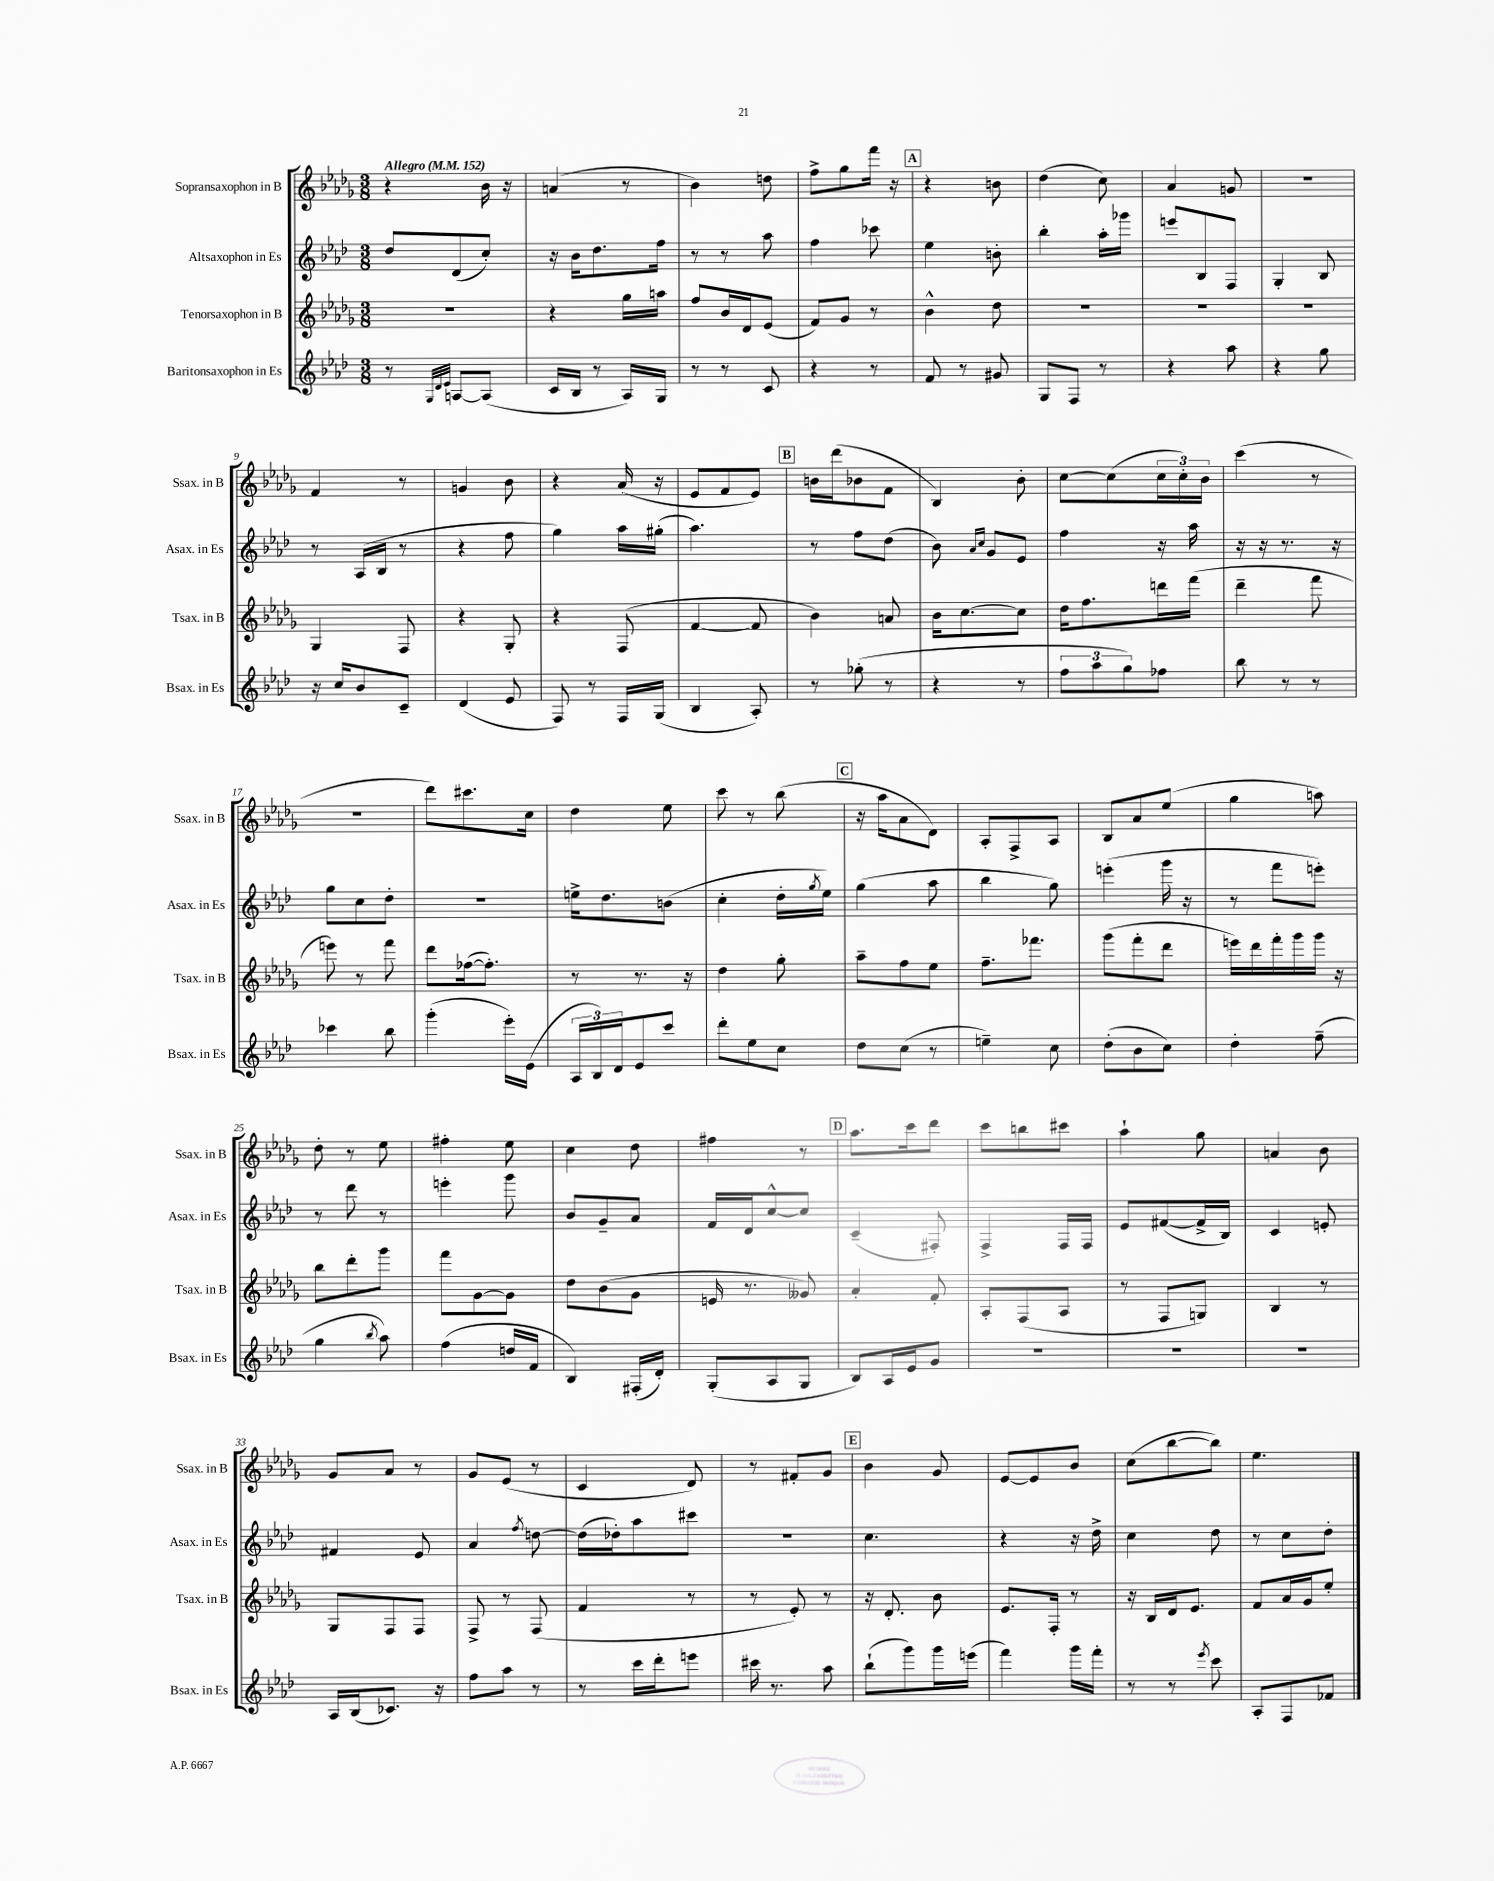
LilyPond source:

<<
\new StaffGroup <<
\new Staff = "s0" \with { instrumentName = "Sopransaxophon in B" shortInstrumentName = "Ssax. in B" } {
    \clef treble \key des \major \numericTimeSignature \time 3/8 \tempo "Allegro" 4 = 152
    r4 bes'16 r16 |
    a'4( r8 |
    bes'4) d''8 |
    f''8-> ges''8 f'''16 r16 |
    \mark \markup { \box "A" } r4 b'8 |
    des''4( c''8) |
    aes'4 g'8 |
    R4. |
    f'4 r8 |
    g'4 bes'8 |
    r4 aes'16( r16 |
    ees'8 f'8 ees'8) |
    \mark \markup { \box "B" } b'16 des'''16( bes'8 f'8 |
    bes4) bes'8-. |
    c''8~ c''8( \tuplet 3/2 { c''16 c''16-.) bes'16 } |
    c'''4( r8 |
    R4. |
    des'''8) cis'''8. c''16 |
    des''4 ees''8 |
    c'''8 r8 bes''8( |
    \mark \markup { \box "C" } r16 aes''16 aes'8 des'8) |
    aes8-. f8-> aes8 |
    bes8 aes'8 ees''8( |
    ges''4 a''8) |
    des''8-. r8 ees''8 |
    fis''4-. ees''8 |
    c''4 des''8 |
    fis''4 r8 |
    \mark \markup { \box "D" } aes''8. c'''16 des'''8 |
    c'''8 b''8 cis'''8 |
    aes''4-! ges''8 |
    a'4 bes'8 |
    ges'8 aes'8 r8 |
    ges'8 ees'8( r8 |
    c'4 des'8) |
    r8 fis'8-. ges'8 |
    \mark \markup { \box "E" } bes'4 ges'8 |
    ees'8~ ees'8 bes'8 |
    c''8( bes''8~ bes''8) |
    ees''4. \bar "|." |
}
\new Staff = "s1" \with { instrumentName = "Altsaxophon in Es" shortInstrumentName = "Asax. in Es" } {
    \clef treble \key aes \major \numericTimeSignature \time 3/8
    des''8 des'8( c''8-.) |
    r16 bes'16 des''8. f''16 |
    r8 r8 aes''8 |
    f''4 ces'''8 |
    \mark \markup { \box "A" } ees''4 b'8-. |
    bes''4-. aes''16-. ges'''16 |
    e'''8 bes8 f8 |
    g4-. bes8 |
    r8 aes16( bes16 r8 |
    r4 f''8 |
    g''4) aes''16 gis''16-.( |
    aes''4.) |
    \mark \markup { \box "B" } r8 f''8 des''8( |
    bes'8) \grace { aes'16 c''16 } g'8 ees'8 |
    f''4 r16 aes''16 |
    r16 r16 r8. r16 |
    g''8 c''8 des''8-. |
    r4. |
    e''16-> des''8. b'8( |
    c''4-. des''16-. \acciaccatura { g''8 } ees''16) |
    \mark \markup { \box "C" } g''4( aes''8 |
    bes''4 g''8) |
    e'''4-.( g'''16 r16 |
    r8 f'''8 e'''8-.) |
    r8 des'''8 r8 |
    e'''4-. g'''8 |
    bes'8 g'8-- aes'8 |
    f'16 des'16 c''8~-^ c''8 |
    \mark \markup { \box "D" } c'4--( fis8-.) |
    f4-> f16 f16 |
    ees'8 fis'8~( fis'16-> bes16) |
    c'4 e'8-. |
    fis'4 ees'8 |
    aes'4 \acciaccatura { f''8 } d''8~ |
    d''16( des''16-.) aes''8 cis'''8 |
    R4. |
    \mark \markup { \box "E" } c''4. |
    r4 r16 des''16-> |
    c''4 des''8 |
    r8 c''8 des''8-. \bar "|." |
}
\new Staff = "s2" \with { instrumentName = "Tenorsaxophon in B" shortInstrumentName = "Tsax. in B" } {
    \clef treble \key des \major \numericTimeSignature \time 3/8
    R4. |
    r4 ges''16 a''16 |
    f''8 bes'16 des'16 ees'8( |
    f'8) ges'8 r8 |
    \mark \markup { \box "A" } bes'4-^ des''8 |
    R4. |
    R4. |
    R4. |
    ges4 f8 |
    r4 ges8-. |
    r4 f8( |
    f'4~ f'8 |
    \mark \markup { \box "B" } bes'4) a'8 |
    bes'16 c''8.~ c''8 |
    des''16 f''8. d'''16 f'''16( |
    des'''4-- f'''8 |
    e'''8) r8 f'''8 |
    des'''8 fes''16~( fes''8.-.) |
    r8 r8. r16 |
    des''4 ges''8-. |
    \mark \markup { \box "C" } aes''8-- f''8 ees''8 |
    f''8.-- fes'''8. |
    ges'''8( f'''8-. des'''8 |
    e'''16) des'''16 f'''16-. ges'''16 ges'''16 r16 |
    bes''8 des'''8-. ges'''8 |
    f'''8 ges'8~ ges'8 |
    des''8 bes'8( ges'8 |
    e'16 r8. geses'8) |
    \mark \markup { \box "D" } aes'4-. f'8-. |
    aes8-. f8( aes8 |
    r8 f8 g8) |
    bes4 r8 |
    ges8 f8 f8 |
    f8-> r8 f8( |
    f'4 r8 |
    r8 ees'8-.) r8 |
    \mark \markup { \box "E" } r16 des'8.-. bes'8 |
    ees'8. f16-. r8 |
    r16 bes16 des'16 ees'8. |
    f'8 aes'16 ges'16 ees''8-. \bar "|." |
}
\new Staff = "s3" \with { instrumentName = "Baritonsaxophon in Es" shortInstrumentName = "Bsax. in Es" } {
    \clef treble \key aes \major \numericTimeSignature \time 3/8
    r8 \grace { g32 des'32 ees'32 } a8~ a8( |
    c'16 bes16 r8 aes16) g16 |
    r8 r8 c'8 |
    r4 r8 |
    \mark \markup { \box "A" } f'8 r8 gis'8 |
    g8 f8 r8 |
    r4 aes''8 |
    r4 g''8 |
    r16 c''16 bes'8 c'8-- |
    des'4( ees'8 |
    f8) r8 f16 g16( |
    bes4 aes8-.) |
    \mark \markup { \box "B" } r8 ges''8-.( r8 |
    r4 r8 |
    \tuplet 3/2 { f''8 aes''8 g''8) } fes''8 |
    bes''8 r8 r8 |
    ces'''4 bes''8 |
    g'''4-.( ees'''16-.) ees'16( |
    \tuplet 3/2 { aes16 bes16) des'16 } ees'8 c'''8 |
    des'''8-. ees''8 c''8 |
    \mark \markup { \box "C" } des''8 c''8( r8 |
    e''4--) c''8 |
    des''8-.( bes'8 c''8) |
    des''4-. f''8--( |
    g''4 \acciaccatura { bes''8 } aes''8) |
    f''4( d''16 f'16 |
    bes4) fis16-.( des'16-.) |
    g8-.( aes8 g8 |
    \mark \markup { \box "D" } bes8) aes16 ees'16 g'8 |
    R4. |
    R4. |
    R4. |
    aes16 bes16( ces'8.) r16 |
    f''8 aes''8 r8 |
    r8 c'''16 des'''16-. e'''8 |
    cis'''16 r8. aes''8 |
    \mark \markup { \box "E" } bes''8-!( g'''8) g'''16 e'''16( |
    f'''4) g'''16 f'''16-. |
    r8 r8 \acciaccatura { ees'''8 } c'''8 |
    aes8-. f8 fes'8 \bar "|." |
}
>>
>>
